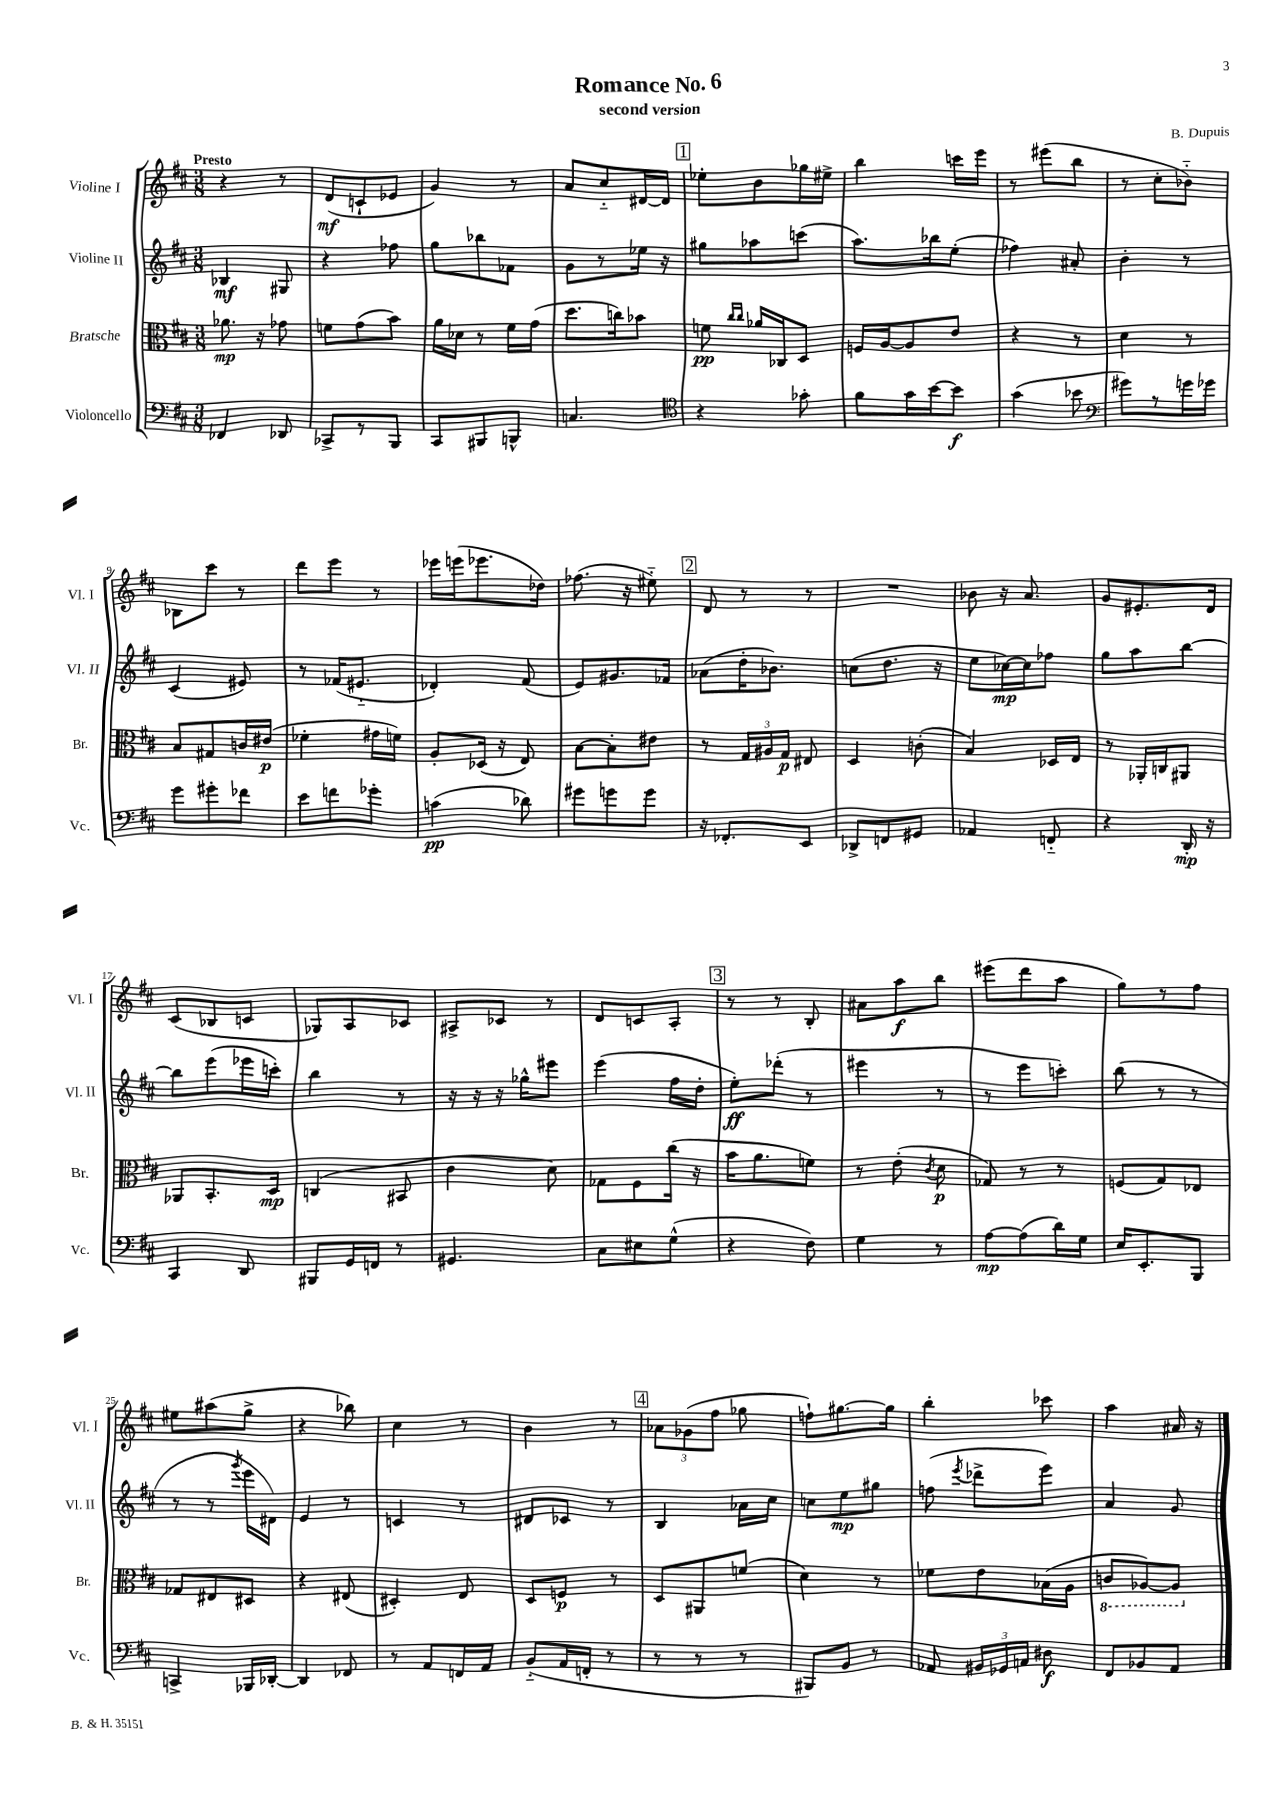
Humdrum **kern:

**kern	**kern	**kern	**kern
*staff4	*staff3	*staff2	*staff1
*clefF4	*clefC3	*clefG2	*clefG2
*k[f#c#]	*k[f#c#]	*k[f#c#]	*k[f#c#]
*M3/8	*M3/8	*M3/8	*M3/8
4FF-	8.a-	4B-	4r
.	16r	.	.
8DD-	8g-	8G#	8r
=	=	=	=
8CC-^	8f	4r	(8d
8r	(8g	.	8c`
8BBB	8b)	8ff-	8e-
=	=	=	=
8CC#	16a	8gg	4g)
.	16d-	.	.
8BBB#	8r	8bb-	.
8BBB^^	16f#	8f-	8r
.	(16g	.	.
=	=	=	=
4.C	8.dd	8g	8a
.	.	8r	8cc#'~
.	16cc)	.	.
.	8b-	16ee-	[16d#
.	.	16r	16d#]
=	=	=	=
*clefC4	*	*	*
4r	8f	8gg#	8ee-'
.	16qqcc#	.	.
.	16qqcc#	.	.
.	16a-	8aa-	8b
.	16C-	.	.
8g-'	8D	(8ccc	16gg-
.	.	.	16ee#^
=	=	=	=
8f#	16F	8.aa)	4bb
.	[16A	.	.
16g	8A]	.	.
[16b	.	16bb-	.
8b]	8e	(8ee'	16ccc
.	.	.	16eee
=	=	=	=
(4g	4r	4ff-)	8r
.	.	.	(8eee#
8b-	8r	8a#'	8bb
=	=	=	=
*clefF4	*	*	*
8g#)	4d	4b'	8r
8r	.	.	8cc#'
16g	8r	8r	8b-'~)
16g-	.	.	.
=	=	=	=
8g	8B	(4c#	8B-
8g#'	8G#	.	8ccc#
8f-	16c	8e#)	8r
.	(16e#	.	.
=	=	=	=
8e	4f-'	8r	8ddd
8f	.	(16f-	8eee
.	.	8.e#'~	.
8g-'	16g#	.	8r
.	16f)	.	.
=	=	=	=
(4c	8A'	4d-')	16eee-
.	.	.	(16eee
.	(16D-	.	8.eee-
.	16r	.	.
8d-)	8E)	(8f#	.
.	.	.	16dd-)
=	=	=	=
8g#	[8B	8e)	(8.ff-
8g	8B']	8.g#	.
.	.	.	16r
8g	8e#	.	8ee#'~)
.	.	16f-	.
=	=	=	=
16r	8r	(8a-	8d
8.FF-'	.	.	.
.	24G	16dd'	8r
.	24A#	.	.
.	.	8.b-)	.
.	24G	.	.
8EE	8E#	.	8r
=	=	=	=
8DD-^	4D	(8cc	4.r
8FF	.	8.dd	.
8GG#	(8c'	.	.
.	.	16r	.
=	=	=	=
4AA-	4B)	8ee	8b-
.	.	[16cc-)	16r
.	.	16cc-]	8.a
8FF'~	16D-	8ff-	.
.	16E	.	.
=	=	=	=
4r	8r	8gg	8g
.	16AA-'	8aa	8.e#'
.	16C	.	.
16DD'	8AA#	[8bb	.
16r	.	.	16d
=	=	=	=
4CC#	8AA-	8bb]	(8c#
.	8.BB'	(8eee	8B-
8DD	.	16eee-	8c
.	16D	16ccc')	.
=	=	=	=
8BBB#	(4C	4bb	8G-)
16GG	.	.	8A
16FF	.	.	.
8r	8BB#	8r	8c-
=	=	=	=
4.GG#	4c#	16r	8A#^
.	.	16r	.
.	.	16r	8c-
.	.	16gg-^^	.
.	8d)	8eee#	8r
=	=	=	=
8C#	8G-	(4eee	8d
8E#	8F#	.	8c
(8G^^	(16cc#	16ff#	8A'
.	16r	16dd'	.
=	=	=	=
4r	16b	8ee')	8r
.	8.a	.	.
.	.	(8ddd-'	8r
8F#)	8f)	8r	8B'
=	=	=	=
4G	8r	4eee#	8a#
.	(8e'	.	8aa
.	8qc#	.	.
8r	8d	8r	8bb
=	=	=	=
[8A	8G-)	8r	(8eee#
(8A]	8r	8eee	8ddd
16d)	8r	8ccc')	8aa
16G	.	.	.
=	=	=	=
16E	(8F	(8bb	8gg)
8.EE'	.	.	.
.	8G)	8r	8r
8BBB	8E-	8r	8ff#
=	=	=	=
4CC^	8G-	8r	8ee#
.	8E#	8r	(8aa#
.	.	8qggg	.
16BBB-	8D#	16eee	8gg^
[16DD-'	.	16d#)	.
=	=	=	=
4DD-]	4r	4e	4r
8FF-	(8E#	8r	8bb-)
=	=	=	=
8r	4D#')	4c	4cc#
8AA	.	.	.
16FF	8E	8r	8r
16AA	.	.	.
=	=	=	=
(8BB'~	8D	8d#	4b
16AA	8F	8c-	.
16FF'	.	.	.
8r	8r	8r	8r
=	=	=	=
8r	8D	4B	12a-
.	.	.	(12g-
8r	8AA#	.	.
.	.	.	12ff#
8r	(8f	16a-	8gg-
.	.	16cc#	.
=	=	=	=
8BBB#)	4d)	8cc	8ff`)
8BB	.	8ee	[8.gg#
8r	8r	8gg#	.
.	.	.	16gg#]
=	=	=	=
8AA-	8f-	(8ff	4bb'
.	.	8qeee	.
24BB#	8e	8ddd-^	.
24GG-	.	.	.
24AA	.	.	.
8D#	(16B-	8eee)	8ccc-
.	16A	.	.
=	=	=	=
8FF#	8C	4a	4aa
8BB-	[8AA-)	.	.
8AA	8AA-]	8g	16a#
.	.	.	16r
==	==	==	==
*-	*-	*-	*-
